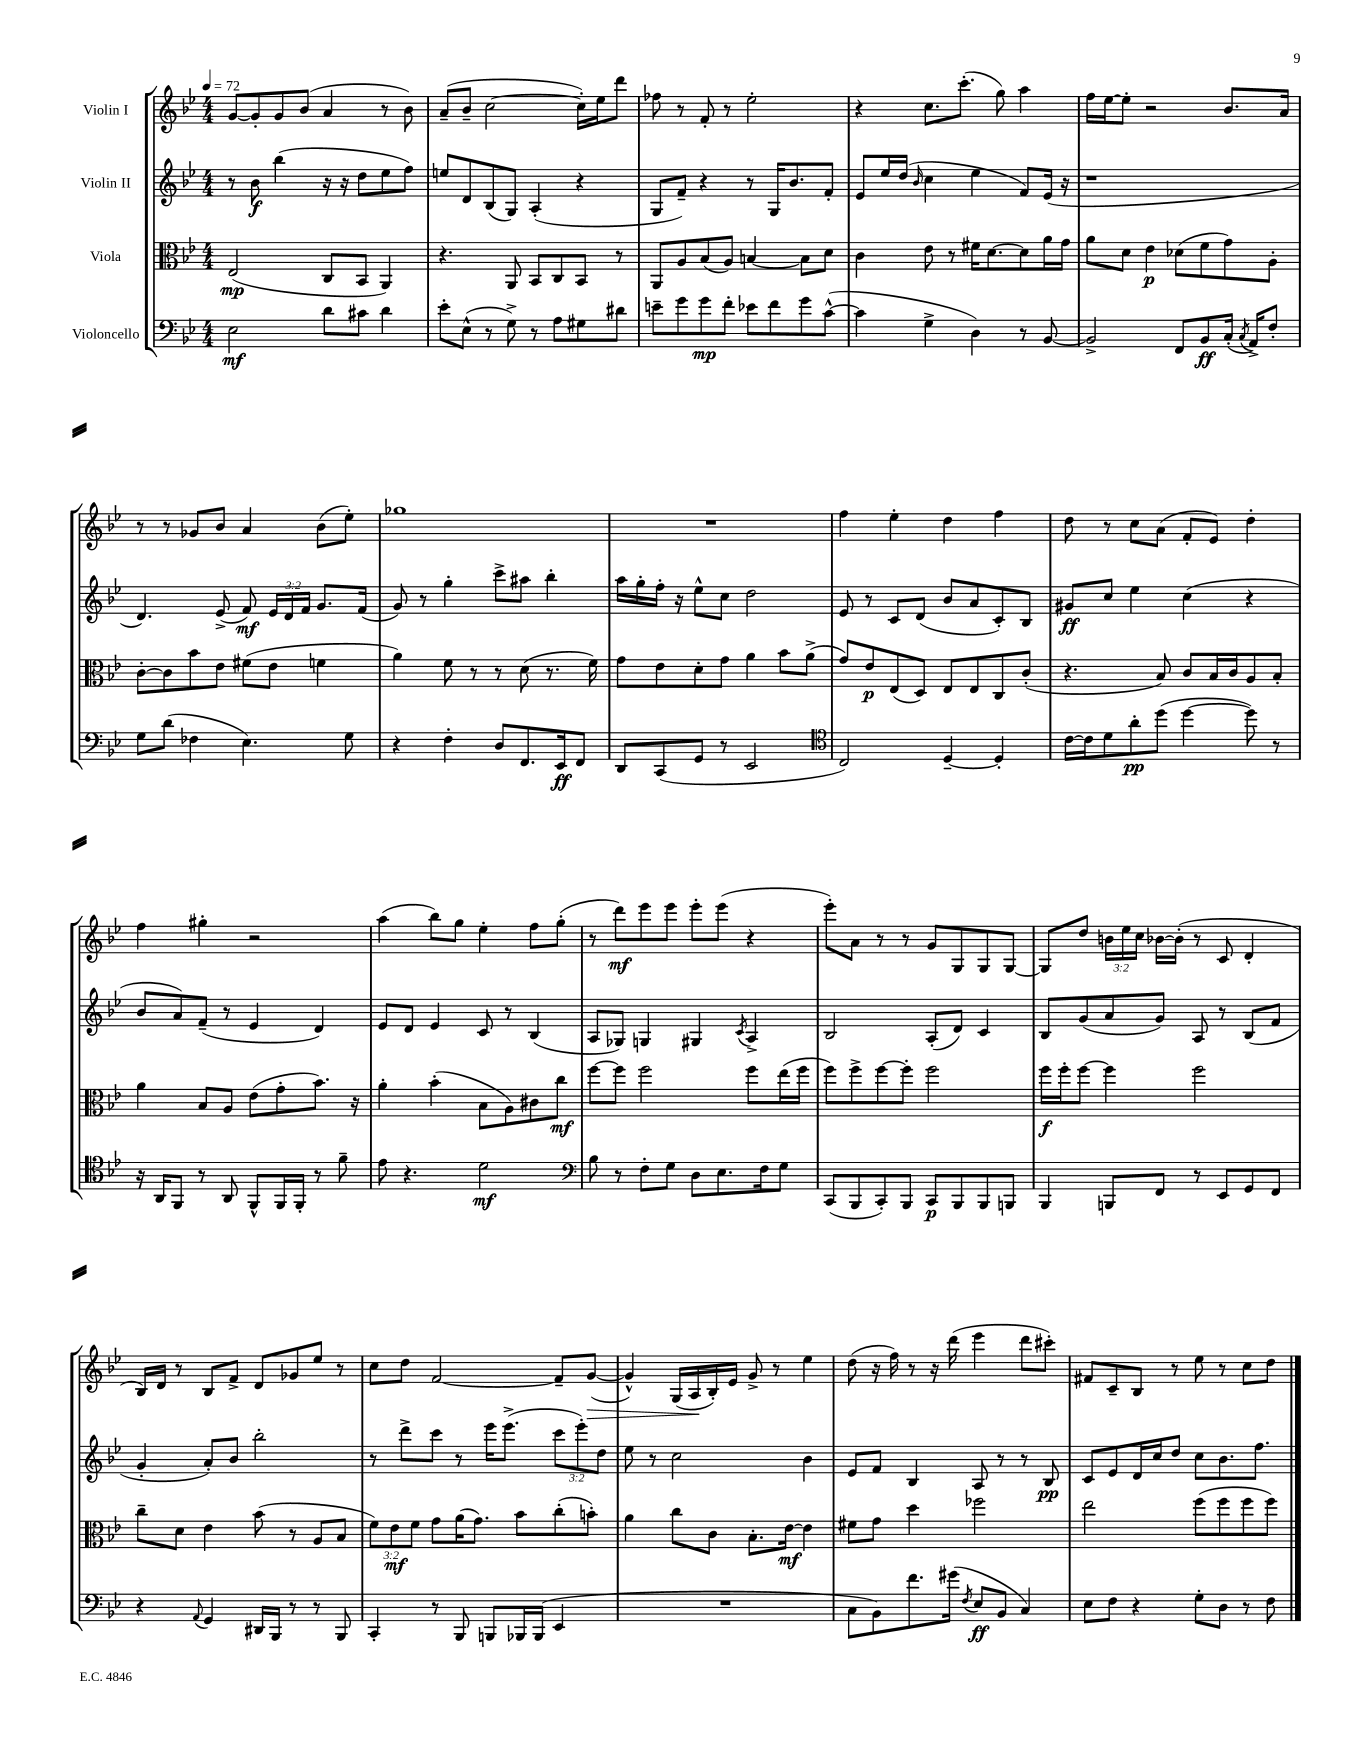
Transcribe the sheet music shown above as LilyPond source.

<<
\new StaffGroup <<
\new Staff = "s0" \with { instrumentName = "Violin I" } {
    \clef treble \key bes \major \numericTimeSignature \time 4/4 \override Staff.TupletNumber.text = #tuplet-number::calc-fraction-text \tempo 4 = 72
    \autoBeamOff g'8[~ g'8-. g'8 bes'8]( a'4 r8 bes'8) |
    a'8[--( bes'8]-- c''2~ c''16[-.) ees''16 d'''8] |
    fes''8 r8 f'8-. r8 ees''2-. |
    r4 c''8.[ c'''8.]-.( g''8) a''4 |
    f''16[ ees''16~ ees''8]-. r2 bes'8.[ a'16] |
    r8 r8 ges'8[ bes'8] a'4 bes'8[( ees''8]-.) |
    ges''1 |
    R1 |
    f''4 ees''4-. d''4 f''4 |
    d''8 r8 c''8[ a'8]( f'8[-. ees'8]) d''4-. |
    f''4 gis''4-. r2 |
    a''4( bes''8[) g''8] ees''4-. f''8[ g''8]-.( |
    r8 d'''8[\mf) ees'''8 ees'''8] ees'''8[-. ees'''8]( r4 |
    ees'''8[-.) a'8] r8 r8 g'8[ g8 g8 g8]~ |
    g8[ d''8] \tuplet 3/2 { b'16[ ees''16 c''16] } bes'16[~ bes'16]-.( r8 c'8 d'4-. |
    bes16[) d'16] r8 bes8[ f'8]-> d'8[ ges'8 ees''8] r8 |
    c''8[ d''8] f'2~ f'8[-- g'8]~\>( |
    g'4-^) g16[( a16\! bes16-.) ees'16] g'8-> r8 ees''4 |
    d''8( r16 f''16) r8 r16 d'''16( ees'''4 d'''8[ cis'''8]-.) |
    fis'8[ c'8-- bes8] r8 ees''8 r8 c''8[ d''8] \bar "|." |
}
\new Staff = "s1" \with { instrumentName = "Violin II" } {
    \clef treble \key bes \major \numericTimeSignature \time 4/4 \override Staff.TupletNumber.text = #tuplet-number::calc-fraction-text
    \autoBeamOff r8 bes'8\f bes''4( r16 r16 d''8[ ees''8 f''8]) |
    e''8[ d'8 bes8( g8]) a4-.( r4 |
    g8[ f'8]--) r4 r8 g16[ bes'8. f'8]-. |
    ees'8[ ees''16 d''16]( \grace { bes'16 } c''4 ees''4 f'8[) ees'16]( r16 |
    r1 |
    d'4.) ees'8->( f'8\mf) \tuplet 3/2 { ees'16[ d'16 f'16] } g'8.[ f'16]( |
    g'8) r8 g''4-. c'''8[-> ais''8] bes''4-. |
    a''16[ g''16-. f''16]-. r16 ees''8[-^ c''8] d''2 |
    ees'8 r8 c'8[ d'8]( bes'8[ a'8 c'8-.) bes8] |
    gis'8[\ff c''8] ees''4 c''4( r4 |
    bes'8[ a'8) f'8]--( r8 ees'4 d'4) |
    ees'8[ d'8] ees'4 c'8 r8 bes4( |
    a8[ ges8]) g4 gis4 \acciaccatura { c'8 } a4-> |
    bes2 a8[-.( d'8]) c'4 |
    bes8[ g'8( a'8 g'8]) a8 r8 bes8[( f'8] |
    g'4-. a'8[-.) bes'8] bes''2-. |
    r8 d'''8[-> c'''8] r8 ees'''16[ ees'''8.]->( \tuplet 3/2 { c'''8[ ees'''8-.) d''8] } |
    ees''8 r8 c''2 bes'4 |
    ees'8[ f'8] bes4 a8 r8 r8 bes8\pp |
    c'8[ ees'8 d'16 c''16 d''8] c''8[ bes'8. f''8.] \bar "|." |
}
\new Staff = "s2" \with { instrumentName = "Viola" } {
    \clef alto \key bes \major \numericTimeSignature \time 4/4 \override Staff.TupletNumber.text = #tuplet-number::calc-fraction-text
    \autoBeamOff ees2\mp( c8[ bes,8] a,4) |
    r4. a,8 bes,8[ c8 bes,8] r8 |
    a,8[ a8 bes8( a8]) b4~ b8[ d'8] |
    c'4 ees'8 r8 fis'16[ d'8.~ d'8 a'16 g'16] |
    a'8[ d'8] ees'4\p des'8[( f'8 g'8) a8]-. |
    c'8[~-. c'8 bes'8 ees'8] fis'8[( ees'8] f'4 |
    a'4) f'8 r8 r8 d'8( r8. f'16) |
    g'8[ ees'8 d'8-. g'8] a'4 bes'8[ a'8]->( |
    g'8[) ees'8\p ees8( d8]) ees8[ ees8 c8 c'8]-.( |
    r4. bes8) c'8[ bes16 c'16 a8 bes8]-. |
    a'4 bes8[ a8] ees'8[( g'8-. bes'8.]) r16 |
    a'4-. bes'4-.( bes8[ a8) cis'8 c''8]\mf |
    f''8[~ f''8] f''2 f''8[ ees''16( f''16] |
    f''8[) f''8-> f''8~ f''8]-. f''2 |
    f''16[\f f''16-. f''8]~ f''4 f''2 |
    c''8[-- d'8] ees'4 bes'8( r8 a8[ bes8] |
    \tuplet 3/2 { f'8[) ees'8\mf f'8] } g'8[ a'16( g'8.]) bes'8[ c''8-.( b'8]-.) |
    a'4 c''8[ c'8] bes8.[-. ees'16]~\mf ees'4 |
    fis'8[ g'8] d''4 fes''2 |
    ees''2 f''8[( f''8 f''8 f''8]) \bar "|." |
}
\new Staff = "s3" \with { instrumentName = "Violoncello" } {
    \clef bass \key bes \major \numericTimeSignature \time 4/4
    \autoBeamOff ees2\mf d'8[ cis'8] d'4 |
    ees'8[-. ees8]-^( r8 g8->) r8 a8[ gis8 dis'8] |
    e'8[-- g'8 g'8\mp f'8]-. ees'8[ f'8 g'8 c'8]~-^( |
    c'4 g4-> d4) r8 bes,8~ |
    bes,2-> f,8[ bes,8\ff c16]-.( \acciaccatura { c8 } a,16[->) f8]-. |
    g8[ d'8]( fes4 ees4.) g8 |
    r4 f4-. d8[ f,8. ees,16\ff f,8] |
    d,8[ c,8( g,8] r8 ees,2 |
    \clef tenor c2) d4~-- d4-. |
    c'16[~ c'16 d'8 a'8-.\pp d''8]( d''4~ d''8) r8 |
    r16 a,16[ f,8] r8 a,8 f,8[-^ f,16 f,16]-. r8 f'8-- |
    ees'8 r4. d'2\mf |
    \clef bass bes8 r8 f8[-. g8] d8[ ees8. f16 g8] |
    c,8[( bes,,8 c,8-.) bes,,8] c,8[\p bes,,8 bes,,8 b,,8] |
    bes,,4 b,,8[ f,8] r8 ees,8[ g,8 f,8] |
    r4 \appoggiatura { a,8 } g,4 dis,16[ bes,,16] r8 r8 bes,,8 |
    c,4-. r8 bes,,8 b,,8[ bes,,16 bes,,16]( ees,4 |
    R1 |
    c8[ bes,8) f'8. gis'16]( \acciaccatura { f8 } ees8[\ff bes,8] c4) |
    ees8[ f8] r4 g8[-. d8] r8 f8 \bar "|." |
}
>>
>>
\layout { \context { \Score \remove "Bar_number_engraver" } }
